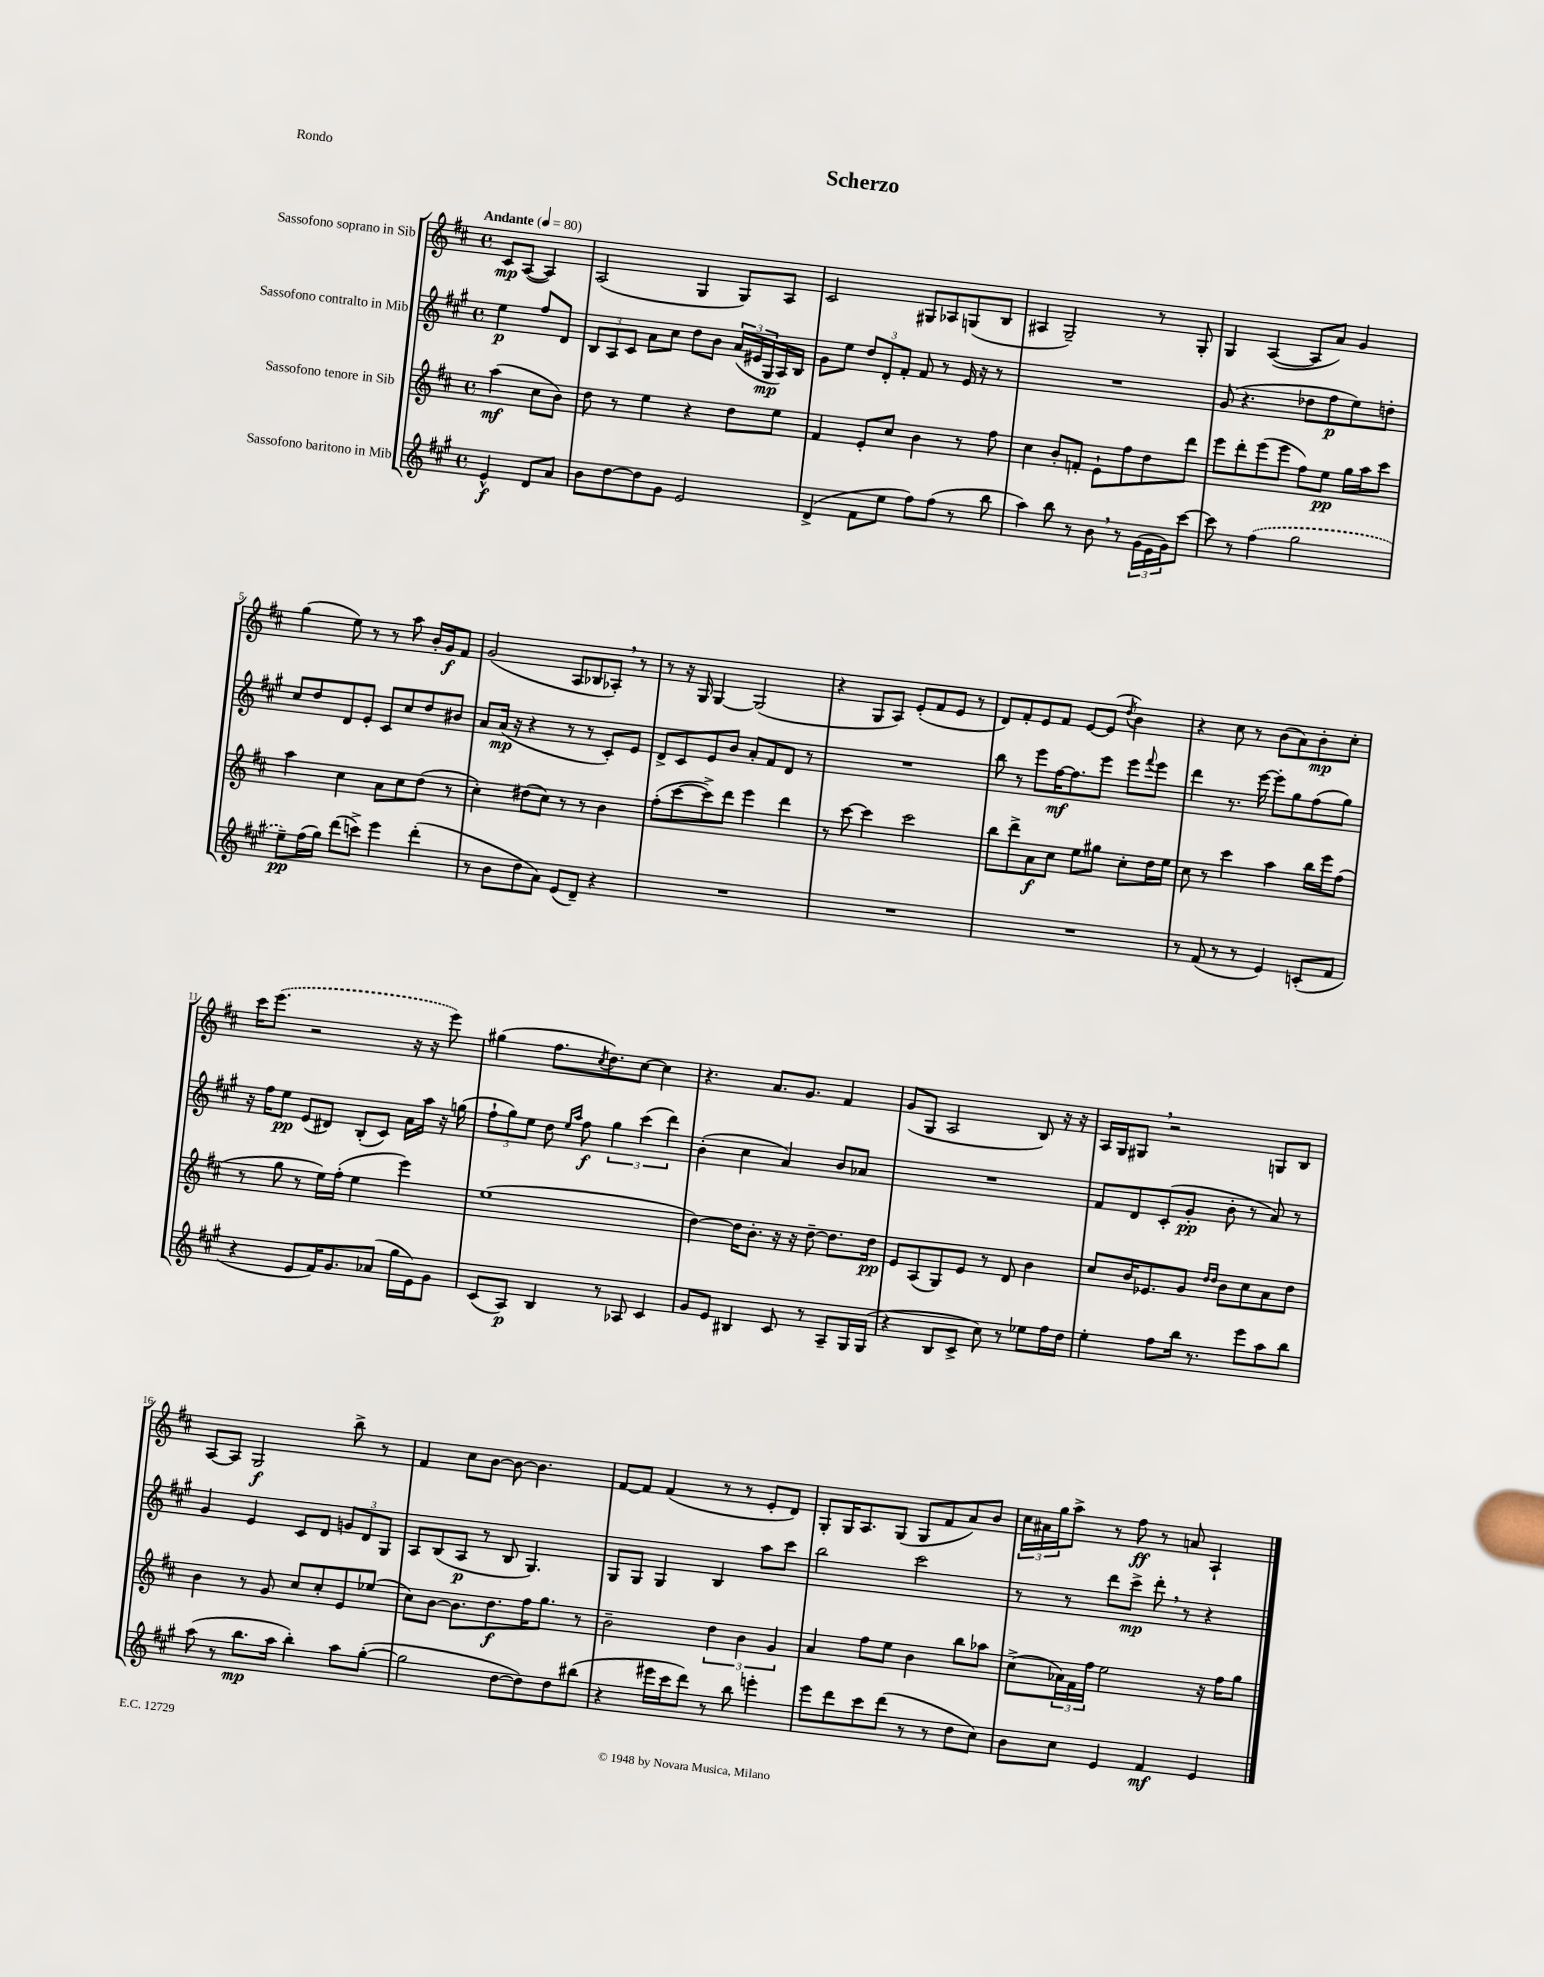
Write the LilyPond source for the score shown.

\header { title = "Scherzo" piece = "Rondo" }
<<
\new StaffGroup <<
\new Staff = "s0" \with { instrumentName = "Sassofono soprano in Sib" } {
    \clef treble \key d \major \defaultTimeSignature \time 4/4 \partial 2 \tempo "Andante" 4 = 80
    cis'8\mp a8~( a4) |
    a2( g4 g8) a8 |
    cis'2 gis8 aes8 g8( b8 |
    ais4 g2--) r8 g8-. |
    g4 a4~( a8 a'8) g'4 |
    g''4( e''8) r8 r8 a''8 b'16-. g'16\f fis'8 |
    g'2( a8 bes8 aes8-.) \breathe r8 |
    r8 r16 g16 g4~ g2( |
    r4 g8 a8) e'8-.( fis'8 e'8 r8 |
    d'8) fis'8-. e'8 fis'8 e'8~ e'8( \acciaccatura { d''8 } b'4) |
    r4 cis''8 r8 b'8( a'8) b'8-.\mp cis''8-. |
    cis'''16 \once \slurDashed e'''8.( r2 r16 r16 e'''8) |
    gis''4( fis''8. \acciaccatura { cis''8 } d''8.) cis''8~ cis''4 |
    r4. a'8. g'8. fis'4 |
    g'8( g8 a2 b8) r16 r16 |
    a16 g16 gis8 \breathe r2 g8 b8 |
    a8~ a8 g2\f b''8-> r8 |
    fis'4 cis''8 b'8~ b'8~ b'4. |
    fis'8~ fis'8 fis'4( r8 r8 e'8-. d'8) |
    g8-. g16 a8. g8( g8 fis'8 a'8) b'8 |
    \tuplet 3/2 { cis''16 ais'16 g''16 } a''8-> r8 fis''8\ff r8 a'8 a4-! \bar "|." |
}
\new Staff = "s1" \with { instrumentName = "Sassofono contralto in Mib" } {
    \clef treble \key a \major \defaultTimeSignature \time 4/4 \partial 2
    e''4\p fis''8 d'8 |
    \tuplet 3/2 { b8 a8 cis'8 } a'8 cis''8 d''8 b'8 \tuplet 3/2 { a'16( eis'16 gis16\mp } a16) b16 |
    gis'8 e''8 \tuplet 3/2 { d''8 d'8-. fis'8-. } fis'8 r8 e'16 r16 r8 |
    R1 |
    gis'8( r4. des''8 fis''8\p e''8) d''8-. |
    cis''8 d''8 d'8 e'8-. cis'8 cis''8 d''8 bis'8 |
    a'8 a'16\mp( r16 r4 r8 r8 cis'8-.) e'8 |
    d'8-> cis'8 e'8 b'8 a'8-. fis'8 d'8 r8 |
    R1 |
    b''8 r8 e'''8 fis''16~\mf fis''8. e'''8 e'''8 \appoggiatura { fis'''8 } e'''8 |
    d'''4 r8. e'''16~ e'''8-. gis''8 fis''8( gis''8) |
    r16 fis''16 e''8\pp e'8( dis'8) b8-.( cis'8) a'16 a''16 r16 g''16( |
    \tuplet 3/2 { fis''8-! gis''8) e''8 } d''8 \grace { e''16 a''16 } fis''8\f \tuplet 3/2 { gis''4 cis'''4( d'''4) } |
    b'4-.( cis''4 a'4) b'8 aes'8 |
    R1 |
    fis'8 d'8 cis'8-.( gis'8-.\pp b'8-. r8 a'8) r8 |
    gis'4 e'4 cis'8 d'8 \tuplet 3/2 { g'8 d'8 gis8 } |
    a8 b8( a8\p r8 b8 gis4.) |
    gis8 gis8 gis4 b4 a''8 cis'''8 |
    b''2 cis'''2 |
    r8 r8 d'''8 cis'''8->\mp d'''8-. \breathe r8 r4 \bar "|." |
}
\new Staff = "s2" \with { instrumentName = "Sassofono tenore in Sib" } {
    \clef treble \key d \major \defaultTimeSignature \time 4/4 \partial 2
    a''4\mf( cis''8 b'8) |
    d''8 r8 e''4 r4 d''8 e''8 |
    fis'4 e'8-. cis''8 b'4 r8 fis''8 |
    cis''4 b'8-. f'8-. e'8-! fis''8 d''8 d'''8 |
    e'''8 d'''8-. e'''8( e'''8 fis''8) e''8\pp g''16 a''16 cis'''8 |
    a''4 cis''4 a'8 cis''8 d''8( r8 |
    cis''4-.) dis''8( cis''8) r8 r8 b'4 |
    fis''8-.( cis'''8~ cis'''8->) d'''8 e'''4 d'''4 |
    r8 cis'''8~ cis'''4 cis'''2 |
    b''8 d'''8-> a'8\f cis''8 e''8 gis''8 cis''8-. d''16 e''16 |
    cis''8 r8 cis'''4 a''4 b''16 e'''16 fis''8( |
    r8 g''8 r8 e''16) fis''16-.( e''4 e'''4) |
    e''1( |
    d''4~) d''16 b'8.-. r16 r16 d''8~-- d''8. d''16\pp |
    e'8 a8( g8) e'8 r8 d'8 b'4 |
    cis''8 b'16 ees'8. g'8 \grace { d''16 d''16 } b'8 cis''8 a'8 d''8 |
    b'4 r8 g'8 cis''8 cis''8-. e'8 ees''8( |
    cis''8) b'8~ b'8. d''8.\f fis''16 g''8. r8 |
    b'2-- \tuplet 3/2 { d''4 b'4 g'4 } |
    a'4 fis''8 e''8 b'4 b''8 aes''8 |
    cis''8->( \tuplet 3/2 { aes'16) fis'16 fis''16 } e''2 r16 fis''16 g''8 \bar "|." |
}
\new Staff = "s3" \with { instrumentName = "Sassofono baritono in Mib" } {
    \clef treble \key a \major \defaultTimeSignature \time 4/4 \partial 2
    e'4-^\f d'8 a'8 |
    b'8 d''8~ d''8 gis'8 e'2 |
    d'4->( fis'8 e''8 fis''8) fis''8( r8 b''8 |
    a''4) b''8 r8 b'8 \breathe r8 \tuplet 3/2 { gis'16( e'16 gis'16) } cis'''8~ |
    cis'''8 r8 \once \slurDashed fis''4( gis''2 |
    e''8--\pp) fis''16( gis''16) d'''8( c'''8->) e'''4 d'''4-.( |
    r8 b'8 d''8 a'8) e'8( d'8--) r4 |
    R1 |
    R1 |
    R1 |
    r8 fis'8( r8 r8 e'4) c'8-.( fis'8 |
    r4 e'8 fis'16) gis'8. aes'8( gis''16 e'16) gis'8 |
    cis'8( a8\p) b4 r8 aes8 cis'4 |
    gis'8 e'8 bis4 cis'8 r8 a8-- gis16 gis16( |
    r4 b8 cis'8-> cis''8) r8 ees''8 fis''16 d''16 |
    e''4-. fis''8 b''16 r8. e'''8 a''8 b''8 |
    a''8( r8 b''8.\mp a''16 b''4-.) a''8 gis''8~-.( |
    gis''2 d''8~ d''8) d''8 bis''8( |
    r4 eis'''16 cis'''16 d'''8) r8 b''8 e'''4-. |
    e'''8 d'''8 cis'''8 d'''8( r8 r8 d''8 cis''8) |
    b'8 cis''8 e'4 fis'4\mf e'4 \bar "|." |
}
>>
>>
